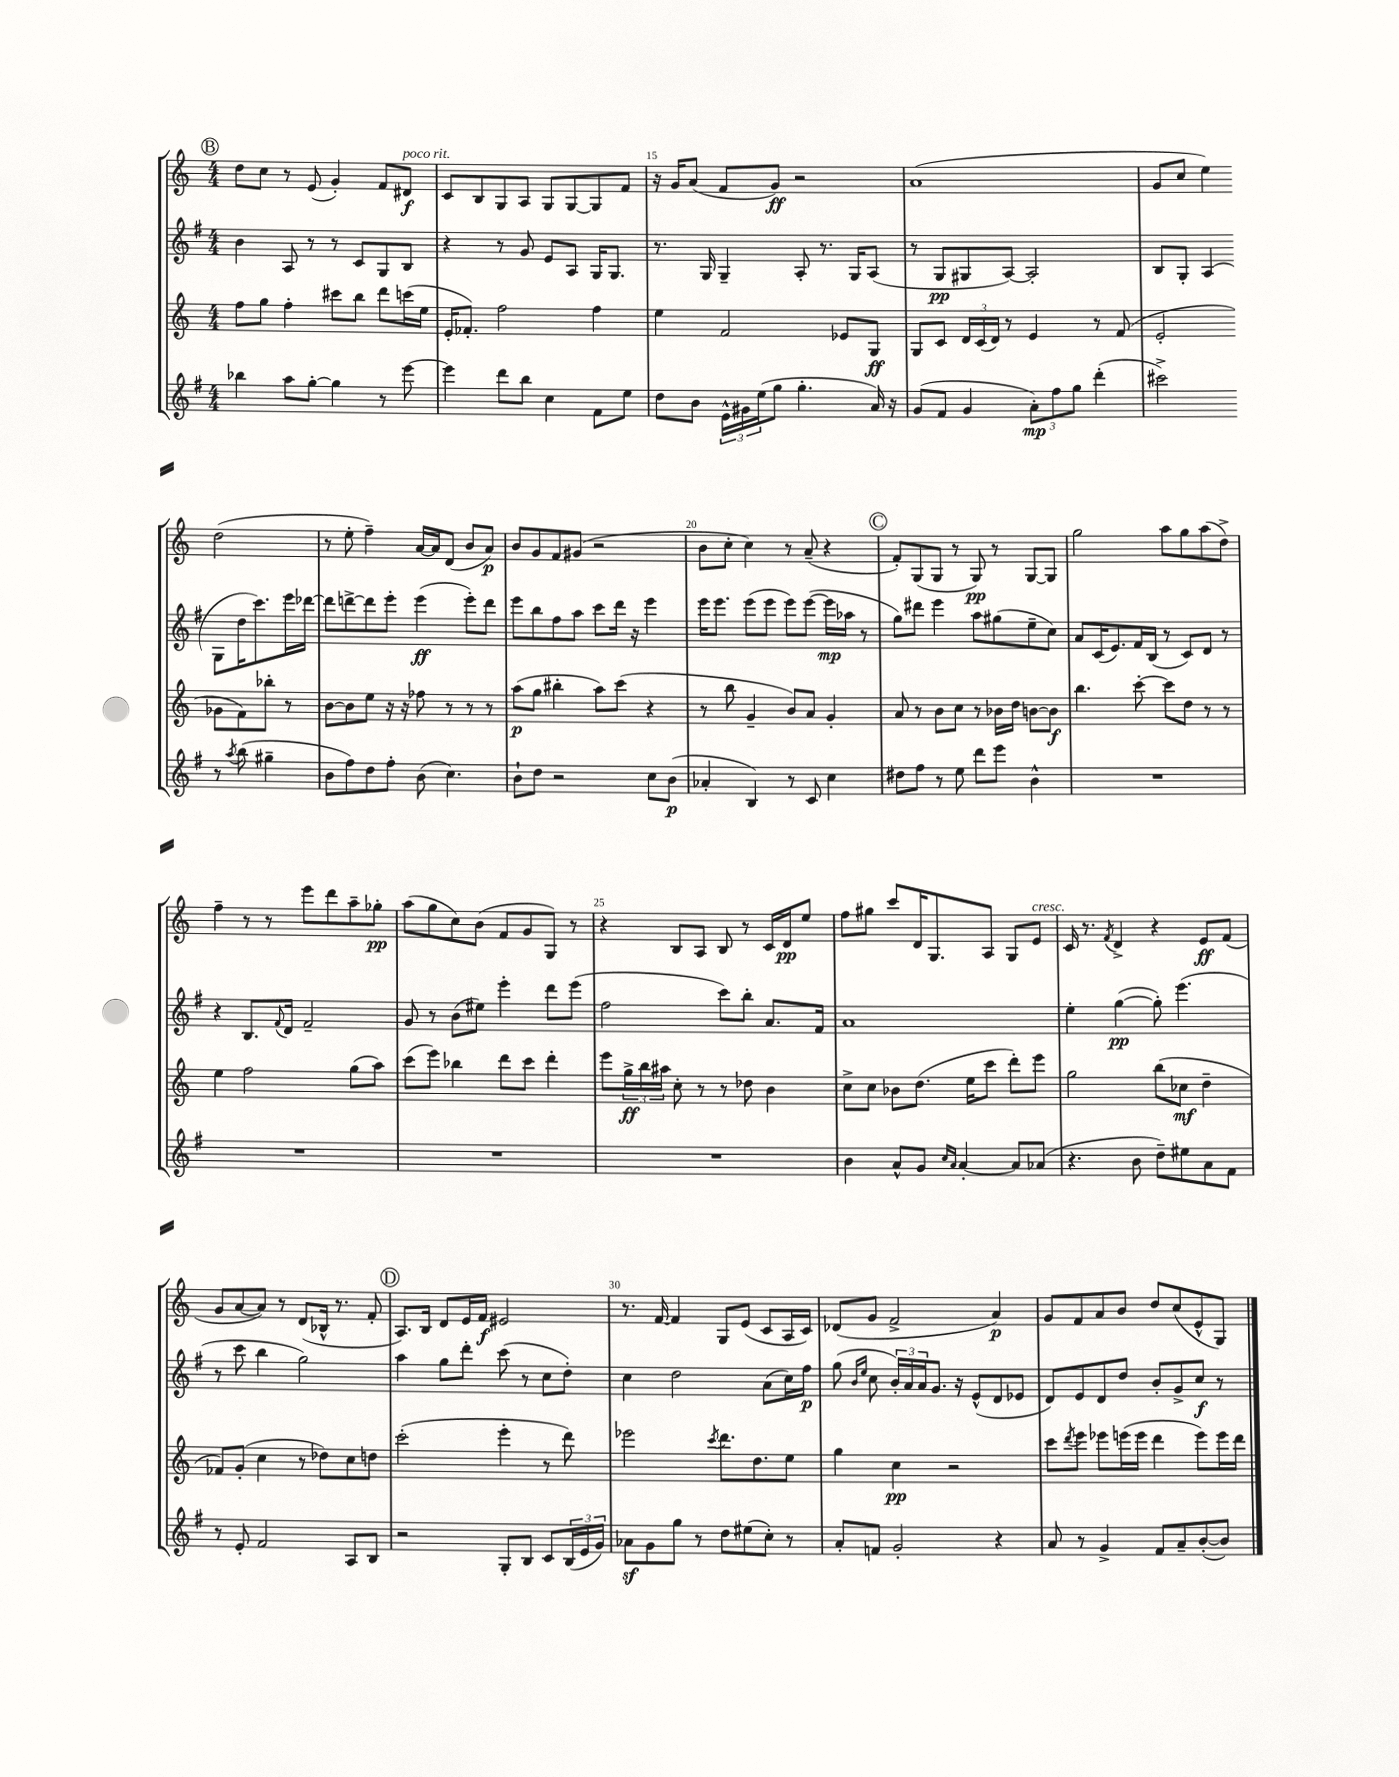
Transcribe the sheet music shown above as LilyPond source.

<<
\new StaffGroup <<
\new Staff = "s0" {
    \clef treble \key c \major \numericTimeSignature \time 4/4
    \mark \markup { \circle "B" } d''8 c''8 r8 e'8( g'4-.) f'8 dis'8\f^\markup { \italic "poco rit." } |
    c'8 b8 g8 a8 g8 g8~ g8 f'8 |
    r16 g'16 a'8( f'8 g'8\ff) r2 |
    a'1( |
    g'8 c''8 e''4) d''2( |
    r8 e''8-. f''4--) a'16~ a'16 d'8( b'8 a'8\p) |
    b'8 g'8 f'8 gis'8( r2 |
    b'8 c''8-. c''4) r8 a'8--( r4 |
    \mark \markup { \circle "C" } f'8-.) g8( g8 r8 g8\pp) r8 g8~ g8 |
    g''2 a''8 g''8 a''8( d''8->) |
    f''4-- r8 r8 e'''8 d'''8 a''8-- ges''8-.\pp |
    a''8( g''8 c''8) b'8( f'8 g'8 g8) r8 |
    r4 b8 a8 b8 r8 c'16 d'16\pp e''8 |
    f''8 gis''8 c'''8 d'16 g8. a8 g8 e'8^\markup { \italic "cresc." } |
    c'16 r8. \acciaccatura { f'8 } d'4-> r4 e'8\ff f'8( |
    g'8 a'8~ a'8) r8 d'8( bes16-^ r8. f'8-. |
    \mark \markup { \circle "D" } a8.) b16 d'8 e'16 f'16\f eis'2 |
    r8. f'16~ f'4 g8 e'8( c'8 a16 c'16) |
    des'8( g'8 f'2-> a'4\p) |
    g'8 f'8 a'8 b'8 d''8 c''8( e'8-^ g8) \bar "|." |
}
\new Staff = "s1" {
    \clef treble \key g \major \numericTimeSignature \time 4/4
    \mark \markup { \circle "B" } b'4 a8 r8 r8 c'8 g8 b8 |
    r4 r8 g'8 e'8 a8 g16 g8. |
    r8. g16 g4-- a8-. r8. g16 a8( |
    r8 g8\pp gis8 a8~) a2-. |
    b8 g8-. a4( g8 d''16 c'''8.) e'''16 des'''16~ |
    des'''8 d'''8~-> d'''8 e'''8-. e'''4\ff( e'''8-.) d'''8 |
    e'''8 b''8 fis''8 a''8 c'''8 d'''16 r16 e'''4 |
    e'''16 e'''8. e'''8( e'''8 e'''8) e'''8~( e'''16\mp aes''16 r8 |
    \mark \markup { \circle "C" } g''8) dis'''8 e'''4 a''8 gis''8( e''8-- c''8) |
    a'8 c'16( e'8.) fis'16 b16( r8 c'8) d'8 r8 |
    r4 b8. \appoggiatura { fis'8 } d'16 fis'2-- |
    g'8 r8 b'8( eis''8) e'''4-. d'''8 e'''8( |
    fis''2 c'''8) b''8-. a'8. fis'16 |
    a'1 |
    e''4-. g''4~\pp( g''8-.) e'''4.( |
    r8 c'''8 b''4 g''2) |
    \mark \markup { \circle "D" } a''4 g''8 d'''8-. c'''8( r8 c''8 d''8-.) |
    c''4 d''2 a'8( c''16) fis''16\p |
    g''8( \grace { b'16 e''16 } c''8 \tuplet 3/2 { b'16-.) a'16 a'16 } g'8. r16 e'8-^( d'8 ees'8 |
    d'8) e'8 d'8 d''8 b'8-. g'8-> c''8\f r8 \bar "|." |
}
\new Staff = "s2" {
    \clef treble \key c \major \numericTimeSignature \time 4/4
    \mark \markup { \circle "B" } f''8 g''8 f''4-. cis'''8 b''8 d'''8 c'''16( e''16 |
    e'16-. fes'8.-.) f''2 f''4 |
    e''4 f'2 ees'8 g8\ff |
    g8 c'8 \tuplet 3/2 { d'16 c'16( d'16) } r8 e'4 r8 f'8( |
    e'2-. ges'8 f'8) bes''8-. r8 |
    b'8~ b'8 e''8 r16 r16 fes''8 r8 r8 r8 |
    a''8\p( g''8 bis''4-. a''8) c'''8( r4 |
    r8 b''8 g'4-- b'8) a'8 g'4-. |
    \mark \markup { \circle "C" } a'8 r8 b'8 c''8 r8 bes'16 d''16 b'8~ b'8\f |
    b''4. c'''8~-. c'''8 d''8 r8 r8 |
    e''4 f''2 g''8( a''8) |
    c'''8( e'''8) bes''4 d'''8 c'''8 d'''4-. |
    e'''8 \tuplet 3/2 { g''16->\ff b''16 ais''16 } c''8-. r8 r8 des''8 b'4 |
    c''8-> c''8 bes'8 d''8.( e''16 c'''8 d'''8-.) e'''8 |
    g''2 b''8( ces''8\mf d''4-- |
    fes'8) g'8-.( c''4 r8 des''8) c''8 d''8 |
    \mark \markup { \circle "D" } c'''2-.( e'''4-. r8 d'''8) |
    ees'''2 \acciaccatura { c'''8 } d'''8. d''8. e''8 |
    g''4 c''4\pp r2 |
    c'''8 \acciaccatura { d'''8 } e'''8 ees'''8 e'''16( e'''16 d'''4 e'''8) e'''16 d'''16 \bar "|." |
}
\new Staff = "s3" {
    \clef treble \key g \major \numericTimeSignature \time 4/4
    \mark \markup { \circle "B" } bes''4 a''8 g''8~-. g''4 r8 e'''8~ |
    e'''4 d'''8 b''8 c''4 fis'8 e''8 |
    d''8 b'8 \tuplet 3/2 { e'16-^ gis'16 e''16( } g''8 g''4.-. a'16) r16 |
    g'8( fis'8 g'4 \tuplet 3/2 { a'8-.\mp) fis''8 g''8 } d'''4-.( |
    cis'''2->) r8 \acciaccatura { a''8 } b''8( gis''4-- |
    b'8 fis''8) d''8 fis''8-. b'8( c''4.) |
    b'8-! d''8 r2 c''8 b'8\p( |
    aes'4-. b4) r8 c'8 c''4 |
    \mark \markup { \circle "C" } dis''8 fis''8 r8 e''8 d'''8 e'''8 b'4-^ |
    R1 |
    R1 |
    R1 |
    R1 |
    b'4 a'8-^ g'8 \grace { c''16 a'16 } a'4~-. a'8 aes'8( |
    r4. b'8 d''8--) eis''8 a'8 fis'8 |
    r8 e'8-. fis'2 a8 b8 |
    \mark \markup { \circle "D" } r2 g8-. b8 c'8 \tuplet 3/2 { b16( e'16 g'16) } |
    aes'8\sf g'8 g''8 r8 d''8 eis''8( c''8-.) r8 |
    a'8-. f'8 g'2-. r4 |
    a'8 r8 g'4-> fis'8 a'8-- b'8~-.( b'8) \bar "|." |
}
>>
>>
\layout { \context { \Score currentBarNumber = #13 \override BarNumber.break-visibility = ##(#f #t #t) barNumberVisibility = #(every-nth-bar-number-visible 5) } }
